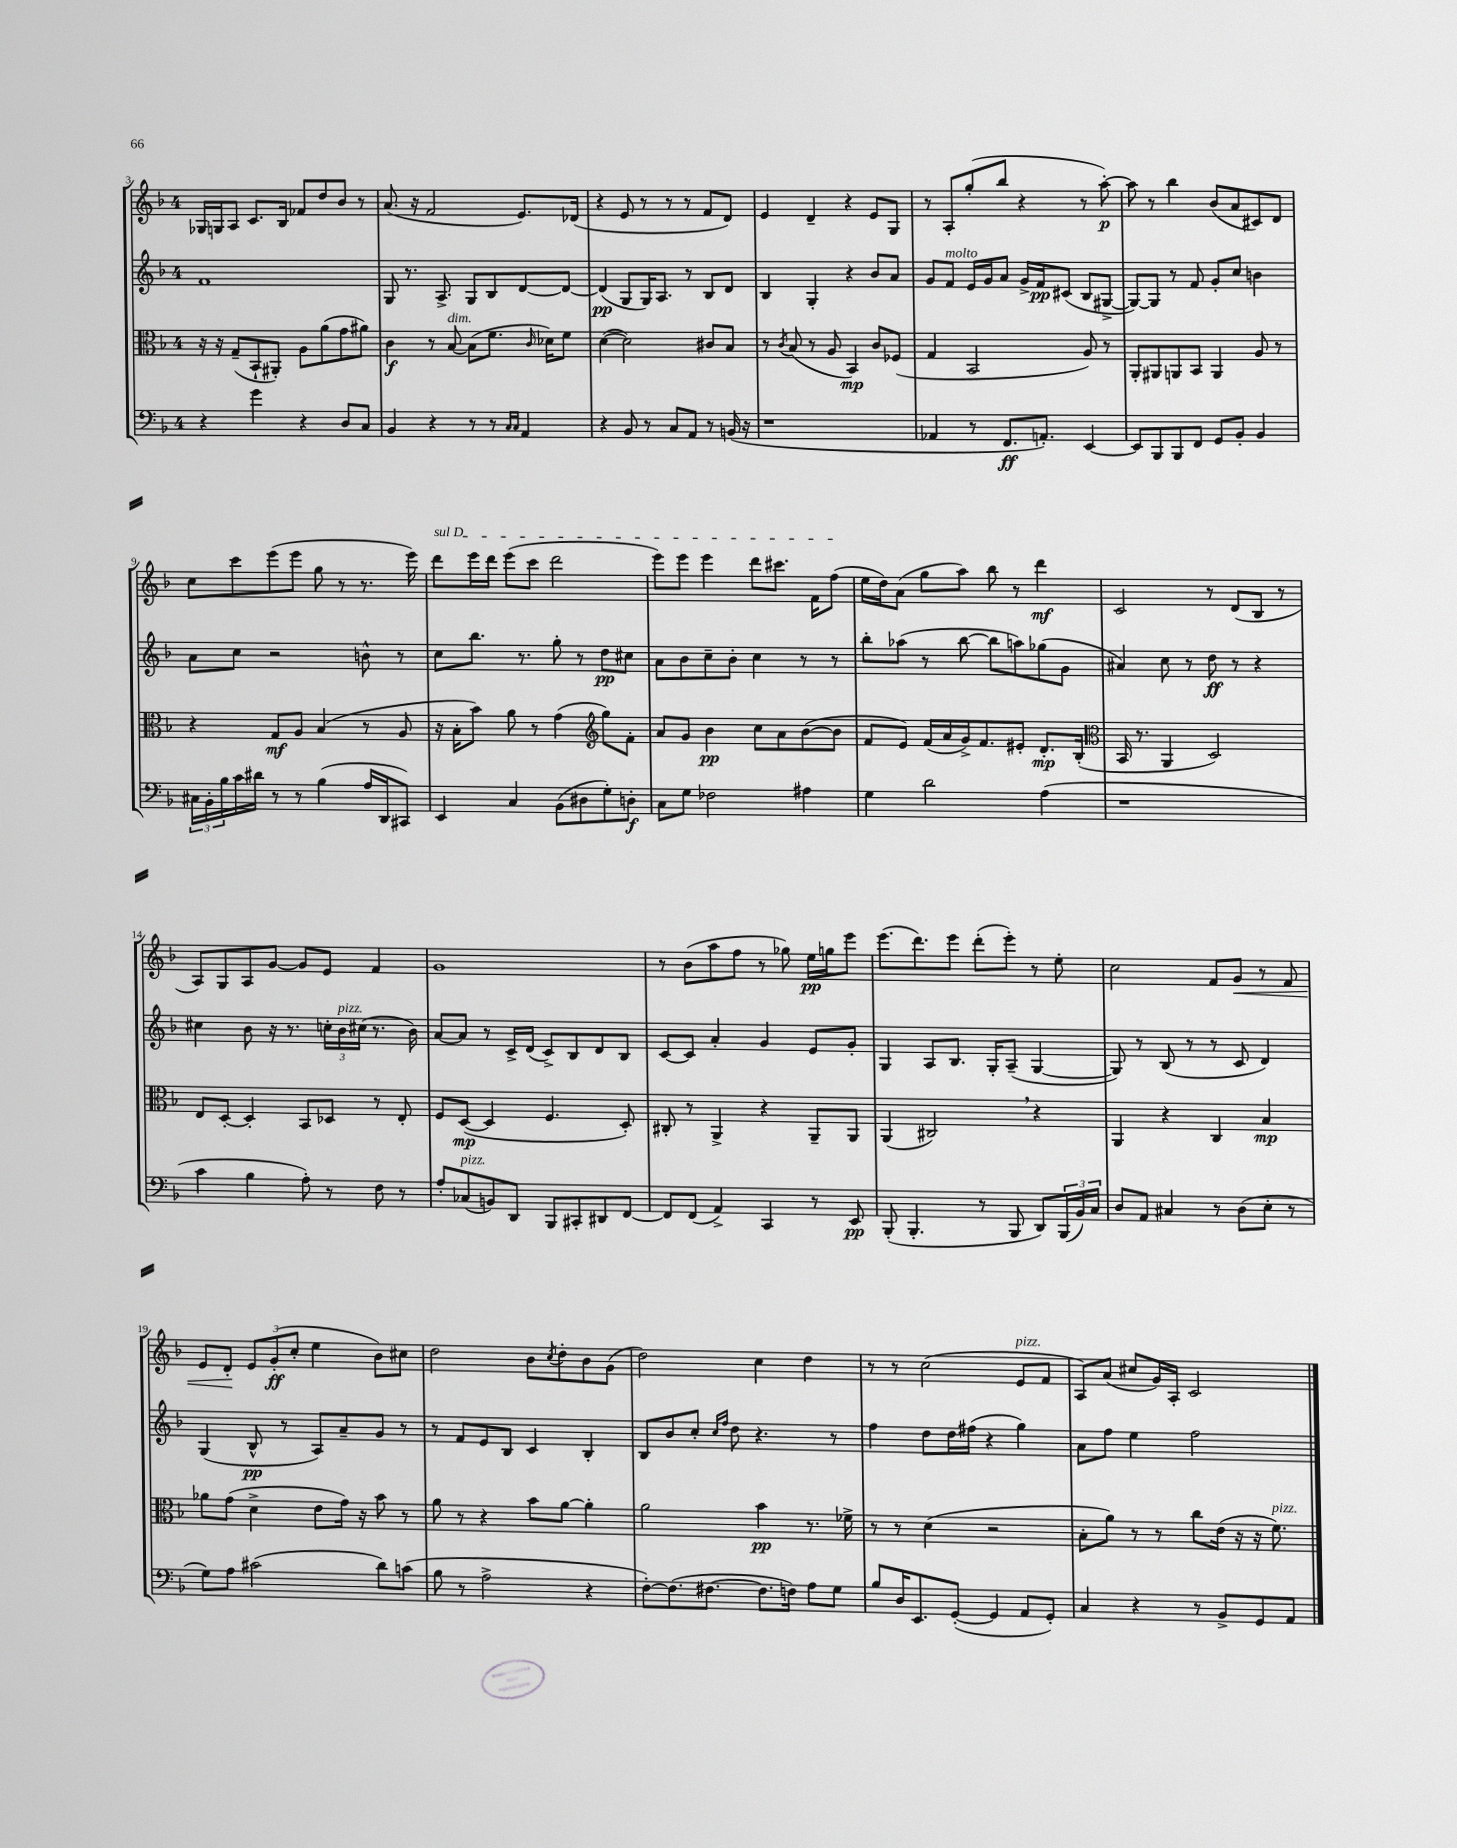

**kern	**kern	**kern	**kern
*staff4	*staff3	*staff2	*staff1
*clefF4	*clefC3	*clefG2	*clefG2
*k[b-]	*k[b-]	*k[b-]	*k[b-]
*M4/4	*M4/4	*M4/4	*M4/4
4r	16r	1f	16G-
.	16r	.	16G
.	(8G~	.	8A
4g	8BB-`	.	8.c
.	8AA#')	.	.
.	.	.	16B-
4r	8A	.	8f-
.	(8a	.	8dd
8D	8g	.	8b-
8C	8a#)	.	8r
=	=	=	=
4BB-	4c	8G	(8.a
.	.	8.r	.
.	.	.	16r
4r	8r	.	2f
.	.	8.A^	.
.	[8B-	.	.
8r	(8B-]	8G	.
8r	8.f	8B-	.
16qqC	.	.	.
16qqC	.	.	.
4AA	.	[8d	8.e)
.	16qqc	.	.
.	16d-)	.	.
.	8f	8d_	.
.	.	.	(16d-
=	=	=	=
4r	([4d	(4d]	4r
8BB-	2d])	8G	8e
8r	.	16G)	8r
.	.	8.A	.
8C	.	.	8r
8AA	.	8r	8r
8r	8c#	8B-	8f
(16BB	8B-	8d	8d)
16r	.	.	.
=	=	=	=
1r	8r	4B-	4e
.	8qc	.	.
.	(8B-	.	.
.	8r	4G'	4d~
.	8A	.	.
.	4BB-)	4r	4r
.	8c	8b-	8e
.	(8F-	8a	8G
=	=	=	=
4AA-	4G	8g	8r
.	.	8f	8A'
8r	2BB-	16e	(8gg'
.	.	16g	.
8.FF	.	8a	8bb-
.	.	16g^	4r
8.AA')	.	16f	.
.	.	(8c#	.
[4EE	8A)	8B-	8r
.	8r	[8G#^	[8aa')
=	=	=	=
8EE]	8AA'	8G#_)	8aa]
8BBB-	8AA#	8G#]	8r
8BBB-	8AA	8r	4bb-
8FF	8BB-	8f	.
8GG	4AA	8g'	(8b-
8BB-'	.	8cc	8a
4BB-	8A	4b	8c#)
.	8r	.	8d
=	=	=	=
24C#	4r	8a	8cc
24BB-'	.	.	.
24B-	.	.	.
16c	.	8cc	8ccc
16d#	.	.	.
8r	8G	2r	(8eee
8r	8A	.	8eee
(4B-	(4B-	.	8gg
.	.	.	8r
16A	8r	8b^^	8.r
16DD	.	.	.
8CC#)	8A	8r	.
.	.	.	16eee)
=	=	=	=
4EE	16r	8cc	8ddd
.	16B-'	.	.
.	8b-)	8.bb-	16eee
.	.	.	16ddd
4C	8a	.	(8eee
.	.	8.r	.
.	8r	.	8ccc
(8BB-	(4g	8gg'	2ddd
8D#	.	8r	.
*	*clefG2	*	*
8G')	8gg)	8dd	.
8D'	8f'	8cc#	.
=	=	=	=
8C	8a	8a	8eee)
8G	8g	8b-	8eee
2F-	4b-	8cc~	4eee
.	.	8b-'	.
.	8cc	4cc	8ddd
.	8a	.	8.ccc#
4A#	([8b-	8r	.
.	.	.	16f
.	8b-]	8r	(8ff
=	=	=	=
4G	8f	8bb-'	16ee
.	.	.	16dd)
.	8e)	(8aa-	(8a
2d	(16f	8r	8gg
.	16a	.	.
.	16g^)	[8bb-	8aa)
.	8.f	.	.
.	.	8bb-]	8bb-
.	8e#'	8aa)	8r
(4A	8.d'	(8gg-	4ddd
.	.	8g	.
.	(16B-'	.	.
=	=	=	=
*	*clefC3	*	*
1r	16BB-	4a#)	2c
.	8.r	.	.
.	4AA	8cc	.
.	.	8r	.
.	2D)	8dd	8r
.	.	8r	(8d
.	.	4r	8B-
.	.	.	8r
=	=	=	=
4c	8E	4cc#	8A)
.	[8D'	.	8G
4B-	4D']	8b-	8A
.	.	16r	[8g
.	.	8.r	.
8A')	8BB-	.	8g]
8r	8D-	24cc'	8e
.	.	24b-	.
.	.	(24cc#	.
8F	8r	8.r	4f
8r	8E'	.	.
.	.	16b-)	.
=	=	=	=
8A'	8F	[8a	1g
(8C-	([8D	8a]	.
8BB)	4D]	8r	.
8DD	.	16c^	.
.	.	(16d	.
8BBB-	4.F	8c^)	.
8CC#'	.	8B-	.
8DD#	.	8d	.
[8FF	8D')	8B-	.
=	=	=	=
8FF]	8C#'	[8c	8r
(8FF	8r	8c]	(8b-
4AA^)	4AA^	4a'	8aa
.	.	.	8ff
4CC	4r	4g	8r
.	.	.	8gg-)
8r	8AA~	8e	16ee
.	.	.	16gg
8EE	8AA	8g'	8eee
=	=	=	=
(8BBB-'	(4AA	4G	(8.eee
4.BBB-'	.	.	.
.	.	.	8.ddd)
.	2C#)	8A	.
.	.	8.B-	8eee
8r	.	.	(8ddd'
.	.	16G'	.
8BBB-	.	(8A~	8eee')
8DD)	4r	[4G	8r
(24BBB-	.	.	8ee'
24BB-)	.	.	.
24C	.	.	.
=	=	=	=
8D	4AA	8G])	2cc
8AA	.	8r	.
4C#	4r	(8B-	.
.	.	8r	.
8r	4C	8r	8f
(8D	.	8c	8g
8E'	4B-	4d)	8r
8r	.	.	8f
=	=	=	=
8G)	8a-	(4G	8e
8A	(8g	.	8d'
(2c#	4d^	8B-^^	12e
.	.	.	(12g'
.	.	8r	.
.	.	.	12cc'
.	8e	8A)	4ee
.	16g)	8a~	.
.	16r	.	.
8d)	8b-	8g	8b-)
(8c	8r	8r	8cc#
=	=	=	=
8B-	8a	8r	2dd
8r	8r	8f	.
2A^	4r	8e	.
.	.	8B-	.
.	8b-	4c	8b-
.	.	.	8qcc
.	[8a	.	8dd'
4r	4a']	4B-'	8b-
.	.	.	(8g
=	=	=	=
[8F')	2a	8B-	2dd)
(8.F]	.	8b-	.
.	.	8cc'	.
[8.F#	.	.	.
.	.	16qqcc	.
.	.	16qqff	.
.	.	8dd	.
8.F#]	4b-	4.r	4cc
16F)	.	.	.
8A	8.r	.	4dd
8G	.	8r	.
.	16f-^	.	.
=	=	=	=
8B-	8r	4ff	8r
16D	8r	.	8r
8.EE	.	.	.
.	(4d	8dd	(2cc
([8GG'	.	16dd	.
.	.	(16ff#	.
4GG]	2r	4r	.
8AA	.	4gg)	8e
8GG')	.	.	8f
=	=	=	=
4C	8B-'	8a	8A)
.	8a)	8ff	(8a
4r	8r	4ee	8cc#
.	8r	.	16g)
.	.	.	16A'
8r	8cc	2ff	2c
8BB-^	(16e	.	.
.	16r	.	.
8GG	16r	.	.
.	8.f)	.	.
8AA	.	.	.
==	==	==	==
*-	*-	*-	*-
